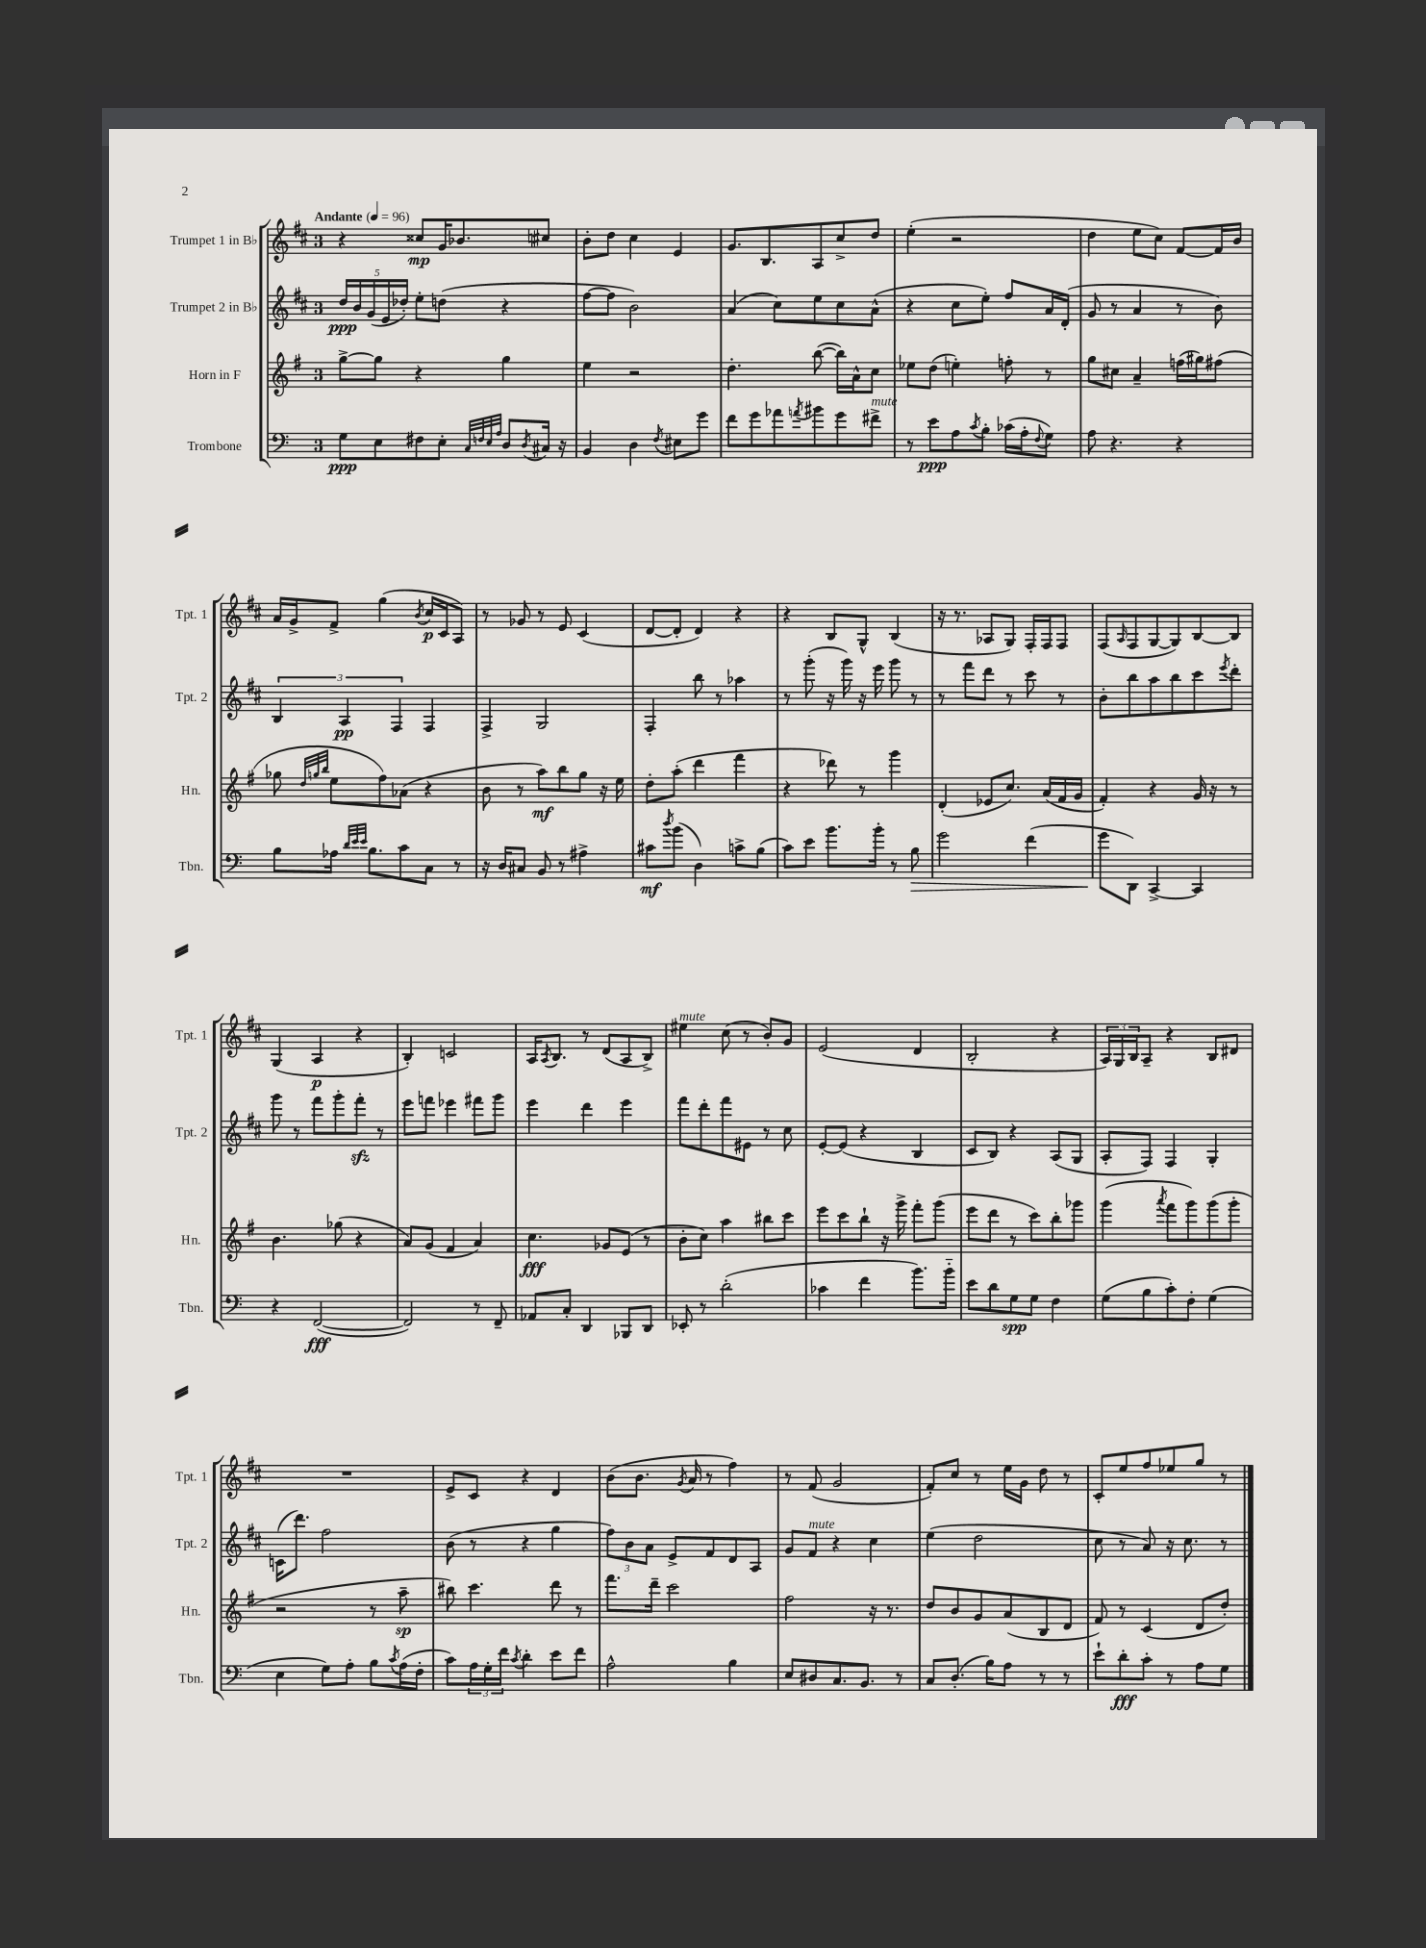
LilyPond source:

<<
\new StaffGroup <<
\new Staff = "s0" \with { instrumentName = "Trumpet 1 in Bb" shortInstrumentName = "Tpt. 1" } {
    \clef treble \key d \major \once \override Staff.TimeSignature.style = #'single-digit \time 3/4 \tempo "Andante" 4 = 96
    r4 cisis''8\mp g'16 bes'8. cis''8 |
    b'8-. d''8 cis''4 e'4 |
    g'8. b8. a8 cis''8-> d''8 |
    e''4-.( r2 |
    d''4 e''8 cis''8) fis'8~ fis'16 b'16 |
    a'16 g'16-> fis'8-> g''4( \acciaccatura { b'8 } cis''16\p cis'16 a8) |
    r8 ges'8 r8 e'8 cis'4( |
    d'8~ d'8-. d'4) r4 |
    r4 b8 g8-^ b4( |
    r16 r8. aes8 g8) fis16-. fis16 fis8 |
    fis8( \grace { a16 } fis8 g8~ g8) b8~ b8 |
    g4( a4\p r4 |
    b4-.) c'2 |
    a16 \acciaccatura { a8 } b8. r8 d'8( a8 b8->) |
    eis''4^\markup { \italic "mute" } cis''8( r8 b'8-.) g'8 |
    e'2( d'4 |
    b2-. r4 |
    \tuplet 3/2 { a16) g16 b16 } a8-- r4 b8 dis'8 |
    R2. |
    e'8-> cis'8 r4 d'4 |
    b'8( b'8. \acciaccatura { g'8 } a'16 r8 fis''4) |
    r8 fis'8( g'2 |
    fis'8-.) cis''8 r8 e''16 g'16 d''8 r8 |
    cis'8-. e''8 fis''8 ees''8 g''8 r8 \bar "|." |
}
\new Staff = "s1" \with { instrumentName = "Trumpet 2 in Bb" shortInstrumentName = "Tpt. 2" } {
    \clef treble \key d \major \once \override Staff.TimeSignature.style = #'single-digit \time 3/4
    \tuplet 5/4 { d''16\ppp b'16 g'16( e'16 des''16-.) } e''8-. d''8( r4 |
    fis''8~ fis''8 b'2) |
    a'4( cis''8) e''8 cis''8 a'8-^( |
    r4 cis''8 e''8-.) fis''8 a'16 d'16-.( |
    g'8 r8 a'4 r8 b'8) |
    \tuplet 3/2 { b4 a4\pp fis4 } fis4 |
    fis4-> g2 |
    fis4-. b''8 r8 aes''4 |
    r8 g'''8-.( r16 g'''16) r16 e'''16 g'''8 r8 |
    r8 fis'''8 d'''8 r8 cis'''8 r8 |
    b'8-. b''8 a''8 b''8 cis'''8 \acciaccatura { e'''8 } d'''8-. |
    g'''8 r8 fis'''8 g'''8-. fis'''8-.\sfz r8 |
    e'''8 f'''8 ees'''4 fis'''8 g'''8 |
    e'''4 d'''4 e'''4 |
    fis'''8 d'''8-. fis'''8 eis'8 r8 cis''8 |
    e'8~-. e'8( r4 b4 |
    cis'8 b8) r4 a8( g8 |
    a8-. fis8) fis4 g4-. |
    c'16( d'''8.) fis''2 |
    b'8( r8 r4 g''4 |
    \tuplet 3/2 { fis''8) b'8 a'8 } e'8-> fis'8 d'8 a8 |
    g'8 fis'8^\markup { \italic "mute" } r4 cis''4 |
    e''4( d''2 |
    cis''8 r8 a'8) r16 cis''8. r8 \bar "|." |
}
\new Staff = "s2" \with { instrumentName = "Horn in F" shortInstrumentName = "Hn." } {
    \clef treble \key g \major \once \override Staff.TimeSignature.style = #'single-digit \time 3/4
    g''8~-> g''8 r4 g''4 |
    e''4 r2 |
    d''4.-. b''8~( b''16) a'16-^ c''8 |
    ees''8 d''8( e''4-.) f''8-. r8 |
    g''8 cis''8 a'4-- f''16( gis''16) fis''8( |
    ges''8 \grace { d''32 g''32 b''32 } e''8 fis''8) aes'8( r4 |
    b'8 r8 a''8\mf) b''8 g''8 r16 e''16 |
    d''8-. a''8-.( d'''4 fis'''4 |
    r4 des'''8) r8 g'''4 |
    d'4-.( ees'8 c''8.) a'16( fis'16 g'16 |
    fis'4-.) r4 g'16 r16 r8 |
    b'4. ges''8( r4 |
    a'8) g'8( fis'4 a'4) |
    c''4.\fff ges'8 e'8( r8 |
    b'8-. c''8) a''4 bis''8 c'''8 |
    e'''8 c'''8 b''8-! r16 g'''16-> fis'''8-. g'''8( |
    e'''8 d'''8 r8 c'''8) b''8-. ges'''8 |
    g'''4( \acciaccatura { a'''8 } fis'''8 g'''8) g'''8( g'''8-. |
    r2 r8 a''8--\sp |
    bis''8) c'''4. d'''8 r8 |
    fis'''8. d'''16-- c'''2 |
    fis''2 r16 r8. |
    d''8 b'8 g'8 a'8( b8 d'8 |
    fis'8) r8 c'4( d'8 d''8-.) \bar "|." |
}
\new Staff = "s3" \with { instrumentName = "Trombone" shortInstrumentName = "Tbn." } {
    \clef bass \key c \major \once \override Staff.TimeSignature.style = #'single-digit \time 3/4
    g8\ppp e8 fis8 e8-. \grace { c32 f32 e32 a32 } d8 \acciaccatura { d8 } cis16 r16 |
    b,4 d4 \acciaccatura { f8 } eis8 g'8 |
    f'8 g'8 aes'8 \acciaccatura { a'8 } bis'8 g'8 fis'8->^\markup { \italic "mute" } |
    r8 e'8\ppp a8 \acciaccatura { c'8 } b8-. ces'16( a16-. \appoggiatura { f8 } g8) |
    a8 r4. r4 |
    b8 aes16 \grace { d'32 e'32 e'32 } b8. c'8 c8 r8 |
    r16 d16 cis8 b,8 r8 ais4-> |
    cis'8\mf \acciaccatura { d''8 } b'8( d4) c'8-> b8( |
    c'8) e'8 b'8. b'16-. r8 b8\> |
    g'2 f'4( |
    g'8\! d,8) c,4~-> c,4 |
    r4 f,2~\fff( |
    f,2) r8 f,8-- |
    aes,8 c8-. d,4 bes,,8 d,8 |
    ees,8-. r8 d'2-.( |
    ces'4 f'4 b'8.) b'16-_ |
    e'8 d'8 g8\spp g8 f4 |
    g8( b8 c'8-.) f8-. g4( |
    e4 g8) a8-. b8 \acciaccatura { c'8 } a16( f16-. |
    c'8) \tuplet 3/2 { a16 g16-. f'16 } \acciaccatura { c'8 } d'4-. e'8 f'8 |
    a2-^ b4 |
    e8 dis8 c8. b,8. r8 |
    c8 d8.-.( b16) a8 r8 r8 |
    e'8-! d'8-.\fff c'8-. r8 a8 g8 \bar "|." |
}
>>
>>
\layout { \context { \Score \remove "Bar_number_engraver" } }
